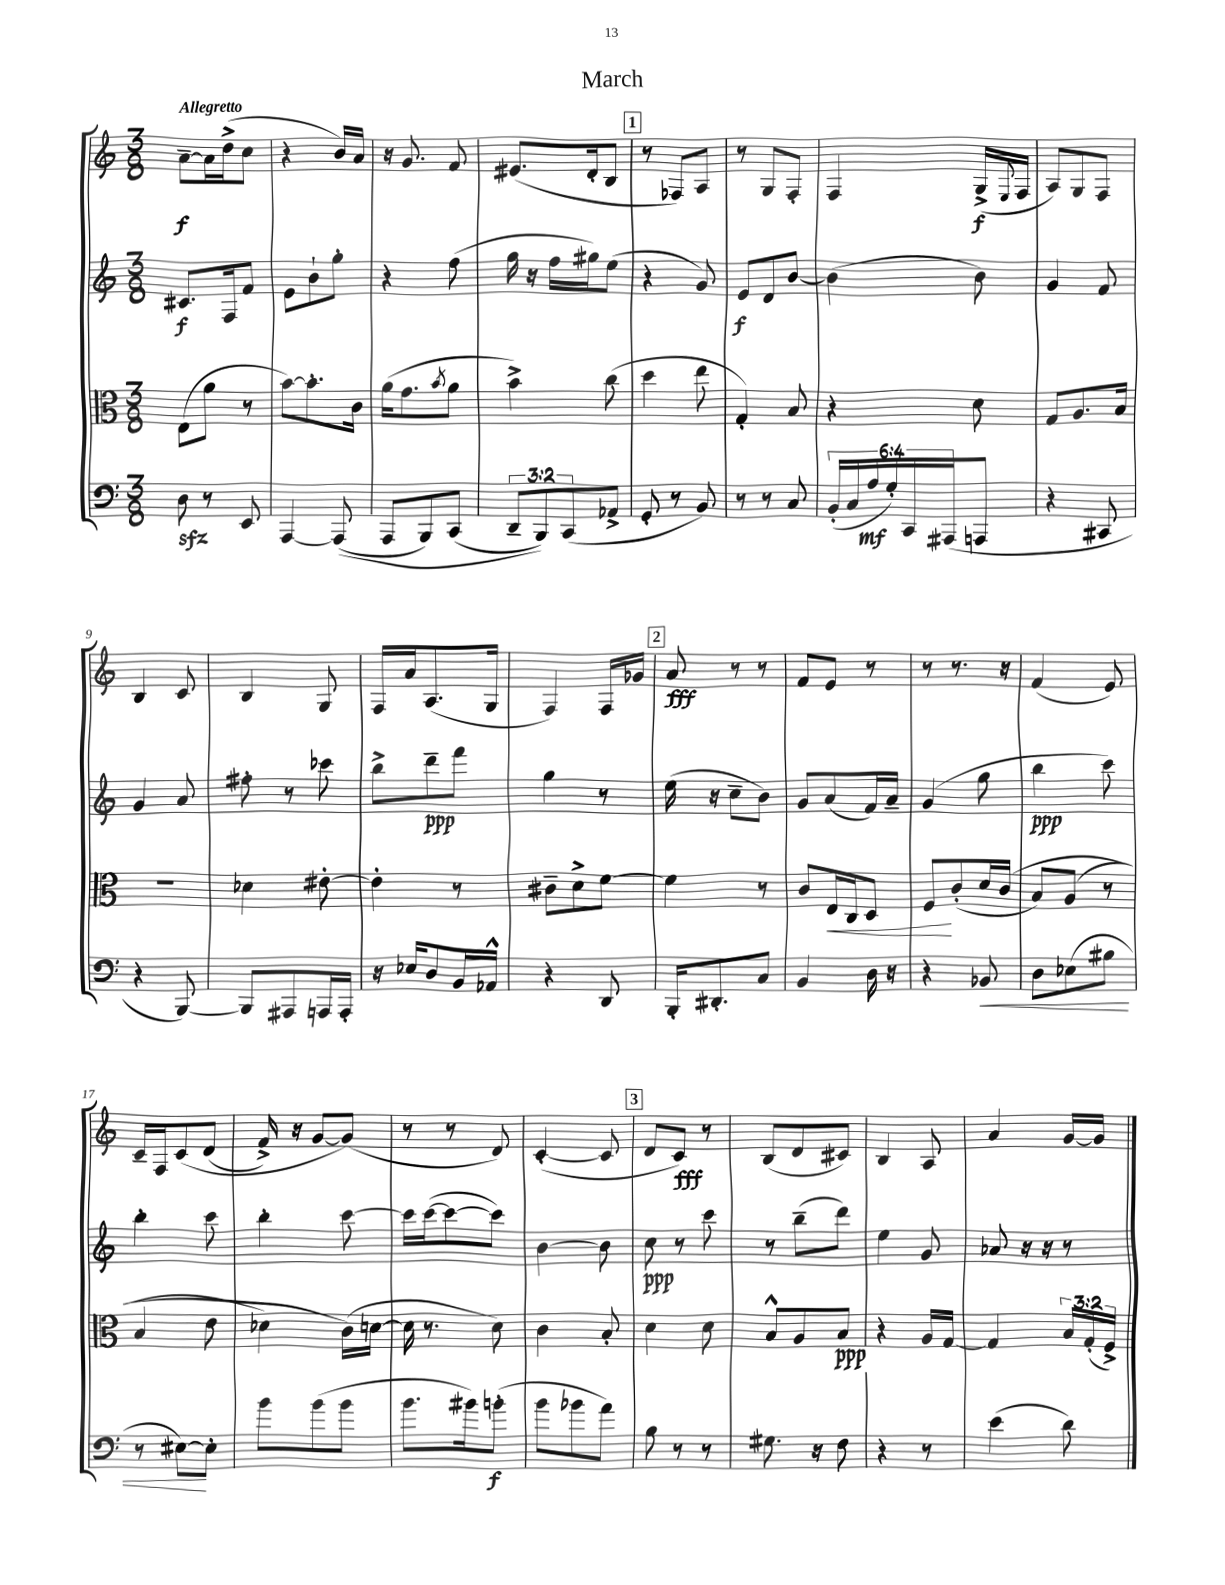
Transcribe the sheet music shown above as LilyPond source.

\header { title = "March" }
<<
\new StaffGroup <<
\new Staff = "s0" {
    \clef treble \key c \major \numericTimeSignature \time 3/8 \tempo "Allegretto"
    a'8~--\f a'16 d''16->( c''8 |
    r4 b'16) a'16 |
    r16 g'8. f'8 |
    eis'8.( d'16-. b8 |
    \mark \markup { \box "1" } r8 fes8) a8 |
    r8 g8 f8-. |
    f4 g16->\f( \appoggiatura { e8 } f16 |
    a8) g8 f8 |
    b4 c'8 |
    b4 g8 |
    f16 a'16 a8.( g16 |
    f4) f16 ges'16 |
    \mark \markup { \box "2" } a'8\fff r8 r8 |
    f'8 e'8 r8 |
    r8 r8. r16 |
    f'4( e'8) |
    c'16-- f16 c'8\( d'8( |
    f'16->) r16 g'8~ g'8(\) |
    r8 r8 d'8) |
    c'4~-.( c'8 |
    \mark \markup { \box "3" } d'8 c'8\fff) r8 |
    b8( d'8 cis'8) |
    b4 a8 |
    a'4 g'16~ g'16 \bar "|." |
}
\new Staff = "s1" {
    \clef treble \key c \major \numericTimeSignature \time 3/8
    cis'8.\f f16 f'8 |
    e'8 b'8-! g''8-. |
    r4 f''8( |
    g''16 r16 f''16 gis''16) e''8( |
    \mark \markup { \box "1" } r4 g'8) |
    e'8\f d'8 b'8~ |
    b'4( b'8) |
    g'4 f'8 |
    g'4 a'8 |
    fis''8-. r8 ces'''8 |
    b''8-> d'''8--\ppp f'''8 |
    g''4 r8 |
    \mark \markup { \box "2" } e''16( r16 c''8-- b'8) |
    g'8 a'8( f'16) a'16-- |
    g'4( g''8 |
    b''4\ppp c'''8) |
    b''4-. c'''8 |
    b''4-. c'''8~ |
    c'''16 c'''16~( c'''8~ c'''8) |
    b'4~ b'8 |
    \mark \markup { \box "3" } c''8\ppp r8 c'''8 |
    r8 b''8--( d'''8) |
    e''4 g'8 |
    aes'8 r16 r16 r8 \bar "|." |
}
\new Staff = "s2" {
    \clef alto \key c \major \numericTimeSignature \time 3/8 \override Staff.TupletNumber.text = #tuplet-number::calc-fraction-text
    e8( a'8 r8 |
    b'8~) b'8.-. c'16 |
    a'16( g'8. \acciaccatura { b'8 } a'8 |
    b'4->) c''8( |
    \mark \markup { \box "1" } d''4 e''8 |
    g4-.) b8 |
    r4 d'8 |
    g8 a8. b16 |
    R4. |
    des'4 eis'8~-. |
    eis'4-. r8 |
    cis'8-- d'8-> f'8~ |
    \mark \markup { \box "2" } f'4 r8 |
    c'8 e16\< c16 d8 |
    f8\! c'8-.( d'16 c'16\( |
    b8) a8( r8 |
    b4 e'8 |
    des'4) c'16(\) d'16~ |
    d'16 r8. d'8) |
    c'4 b8-. |
    \mark \markup { \box "3" } d'4 d'8 |
    b8-^ a8 b8\ppp |
    r4 a16 g16~ |
    g4 \tuplet 3/2 { b16 g16-.( f16->) } \bar "|." |
}
\new Staff = "s3" {
    \clef bass \key c \major \numericTimeSignature \time 3/8 \override Staff.TupletNumber.text = #tuplet-number::calc-fraction-text
    d8\sfz r8 e,8 |
    a,,4~ a,,8(\( |
    a,,8 b,,8) c,8( |
    \tuplet 3/2 { d,8-- b,,8)\) c,8( } aes,8-> |
    \mark \markup { \box "1" } g,8-. r8 b,8) |
    r8 r8 c8 |
    \tuplet 6/4 { b,16-.( c16 a16\mf g16-.) c,16 ais,,16( } a,,8 |
    r4 cis,8 |
    r4 b,,8~) |
    b,,8 ais,,8 a,,16 a,,16-. |
    r16 ees16 d8 b,16 aes,16-^ |
    r4 d,8 |
    \mark \markup { \box "2" } b,,16-. dis,8.-. c8 |
    b,4 d16 r16 |
    r4 bes,8\< |
    d8 ees8( bis8 |
    r8 eis8~\!) eis8-. |
    b'8 b'8( b'8 |
    b'8. bis'16) b'8-.\f( |
    b'8 bes'8 a'8) |
    \mark \markup { \box "3" } b8 r8 r8 |
    gis8. r16 f8 |
    r4 r8 |
    e'4( d'8) \bar "|." |
}
>>
>>
